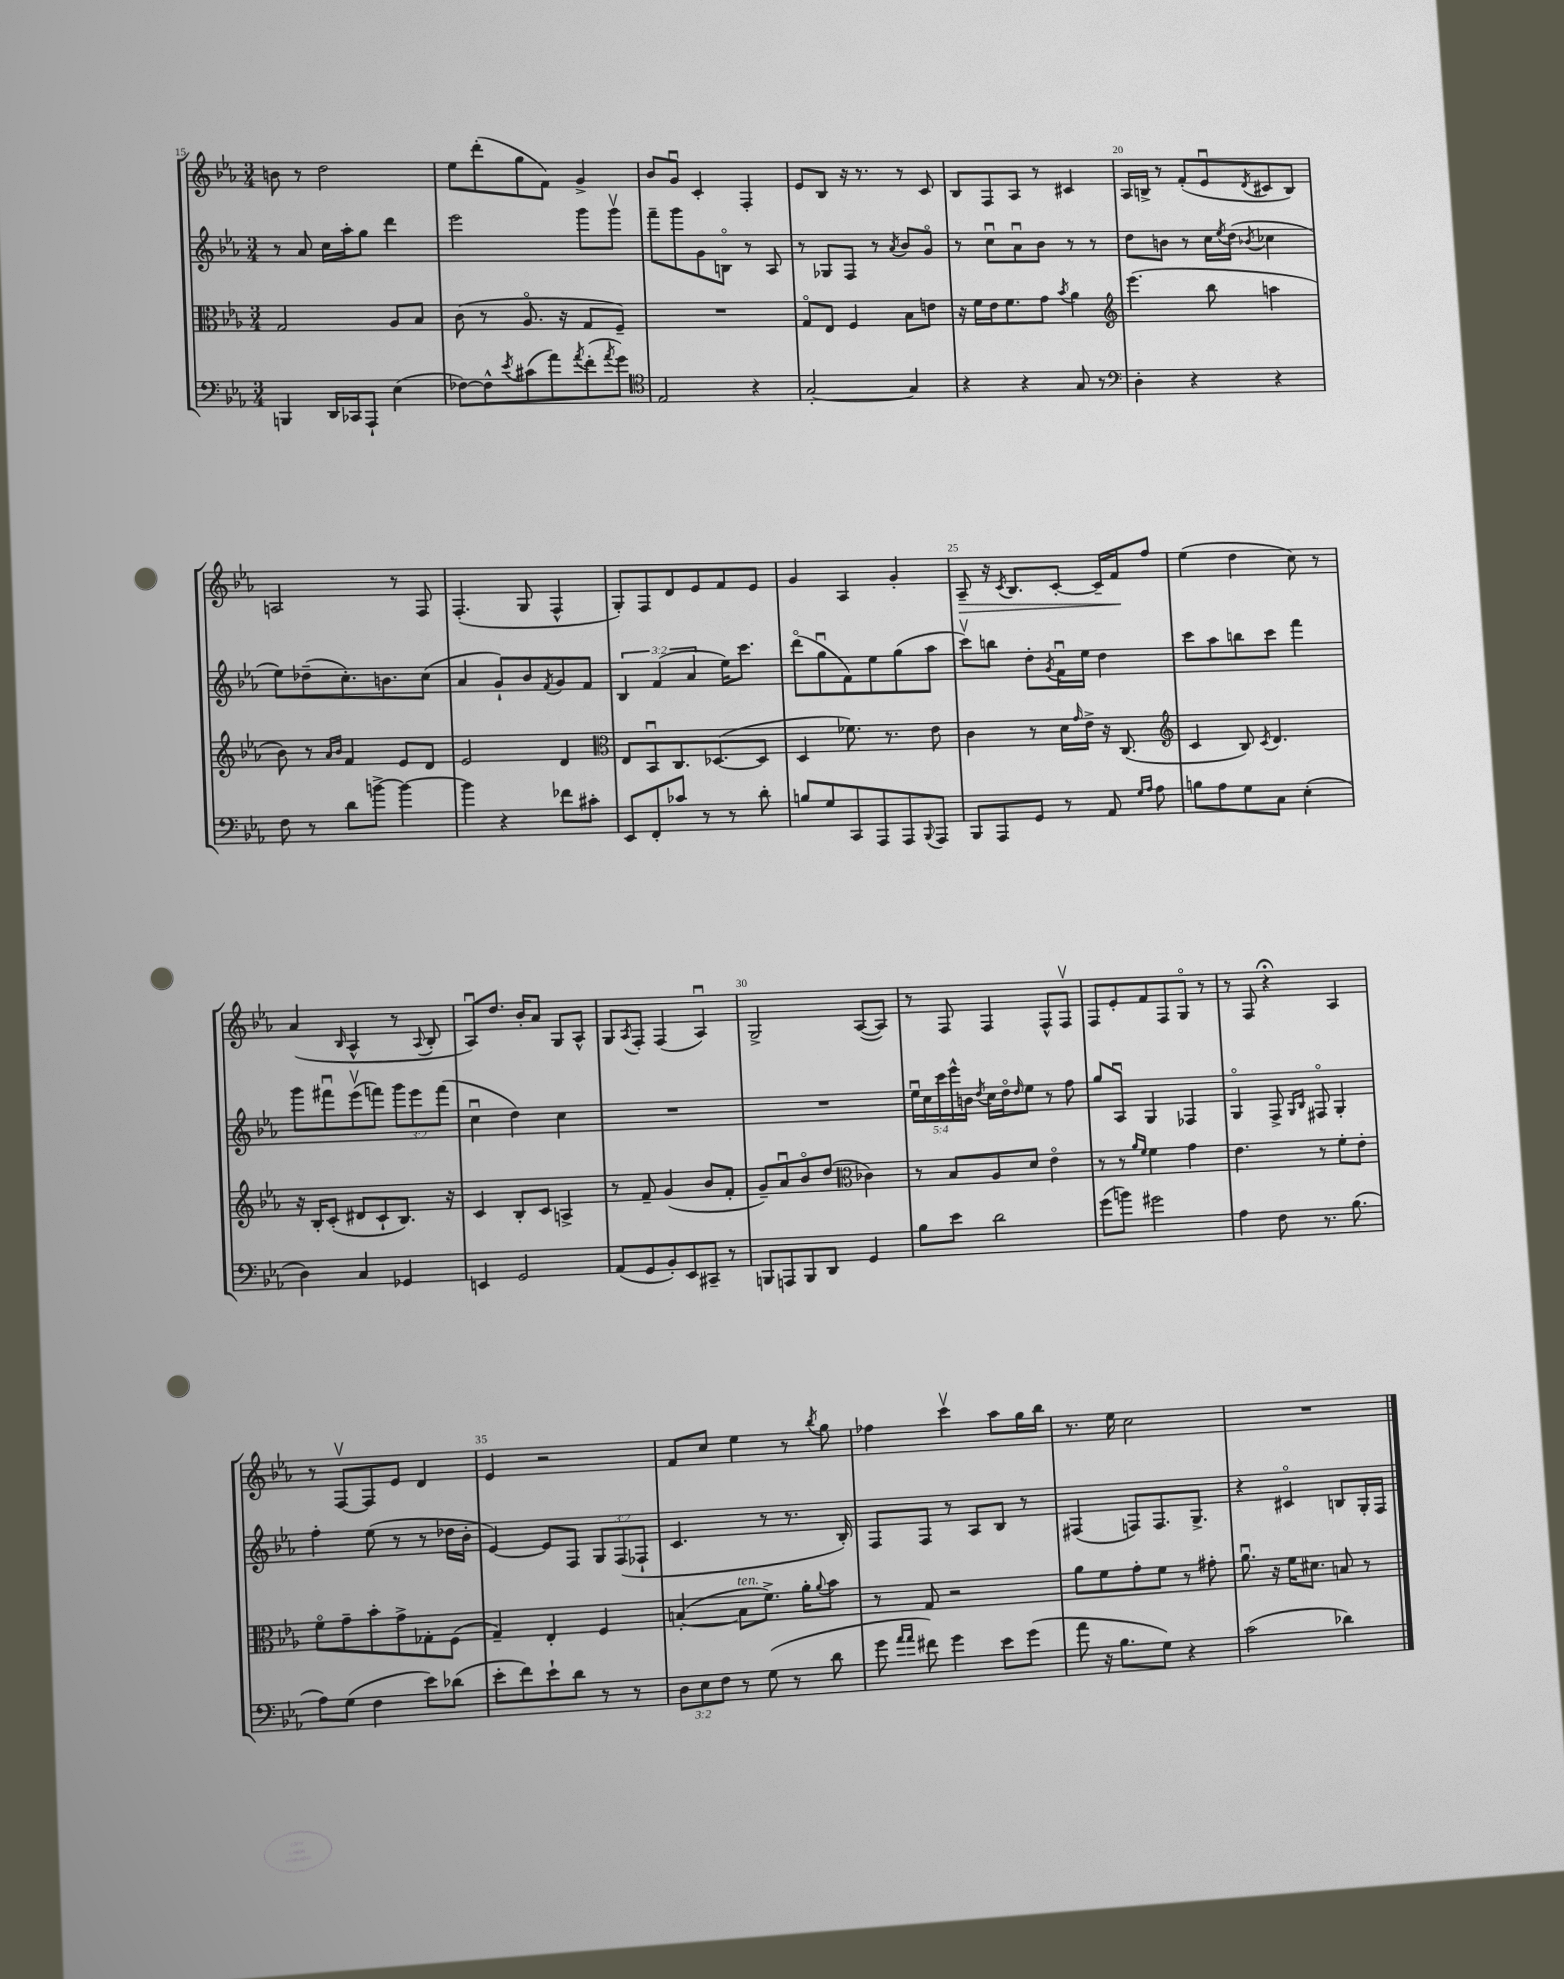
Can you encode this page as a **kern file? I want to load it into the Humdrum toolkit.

**kern	**kern	**kern	**kern	**dynam
*part4	*part3	*part2	*part1	*part1
*staff4	*staff3	*staff2	*staff1	*staff1
*clefF4	*clefC3	*clefG2	*clefG2	*
*k[b-e-a-]	*k[b-e-a-]	*k[b-e-a-]	*k[b-e-a-]	*
*M3/4	*M3/4	*M3/4	*M3/4	*
=15	=15	=15	=15	=15
4BBBn/	2G/	8r	8bn\	.
.	.	8a-/	8r	.
16DD/LL	.	16cc\LL	2dd\	.
16CC-X/J	.	16aa-'\J	.	.
8AAA-`/J	.	8gg\J	.	.
(4E-\	8A-/L	4ddd\	.	.
.	8B-/J	.	.	.
=16	=16	=16	=16	=16
[8F-X\L)	(8c\	2eee-\	8ee-\L	.
8F-^^\]	8r	.	(8ddd'\	.
8qe-/	.	.	.	.
(8c#X\	8.A-/	.	8gg\	.
8a-\)	.	.	8f\J)	.
.	16r	.	.	.
8qa-/	.	.	.	.
(8f'\	8G/L	8ggg\L	4g^/	.
8qa-/	.	.	.	.
8g\J)	8F~/J)	8gggv\J	.	.
=17	=17	=17	=17	=17
*clefC4	*	*	*	*
2E-/	2.r	8fff~\L	8b-/L	.
.	.	8ggg\	8gu/J	.
.	.	8g\	4c'/	.
.	.	8Bn\J	.	.
4r	.	8r	4F'/	.
.	.	8A-/	.	.
=18	=18	=18	=18	=18
[2G'/	8G/L	8r	8e-/L	.
.	8E-/J	8G-X/L	8B-/J	.
.	4F/	8F/J	16r	.
.	.	.	8.r	.
.	.	8r	.	.
.	.	8qa-/	.	.
4G/]	8B-\L	8b-/L	8r	.
.	8en\J	8g/J	8c/	.
=19	=19	=19	=19	=19
4r	16r	8r	8B-/L	.
.	16f\LL	.	.	.
.	16e-\J	8ccu\L	8F/	.
.	8.f\	.	.	.
4r	.	8a-u\	8A-/J	.
.	8g\J	8b-\J	8r	.
.	8qb-/	.	.	.
8G/	4a-\	8r	4c#X/	.
8r	.	8r	.	.
=20	=20	=20	=20	=20
*clefF4	*clefG2	*	*	*
4D'\	(4.eee-\	8dd\L	16A-/LL	.
.	.	.	16Bn^/JJ	.
.	.	8bn\J	8r	.
4r	.	8r	(8f'/L	.
.	8bb-\	16cc\LL	8e-u/	.
.	.	8qee-/	.	.
.	.	(16dd\JJ	.	.
.	.	8qb-X/	8qd/	.
4r	4aan\	4cc-X\	8c#X/	.
.	.	.	8B/J)	.
!!LO:LB:g=z
=21	=21	=21	=21	=21
8F\	8b-\)	8ee-\L)	2An/	.
8r	8r	(8dd-X~\	.	.
.	16qqa-/LL	.	.	.
.	16qqb-/JJ	.	.	.
8d\L	4f/	8.cc'\)	.	.
[8bn^\J	.	.	.	.
.	.	8.bn\	.	.
4b\_	8e-/L	.	8r	.
.	8d/J	(8cc\J	8F/	.
=22	=22	=22	=22	=22
4b\]	2e-/	4a-/	(4.F'/	.
4r	.	8g`/L)	.	.
.	.	8b-/	8G/	.
.	.	8qf/	.	.
8f-X\L	4d/	8g/	4F^^/	.
8c#X'\J	.	8f/J	.	.
=23	=23	=23	=23	=23
*	*clefC3	*	*	*
8EE-/L	8E-/L	6B-/	8G'/L)	.
8FF'/	8BB-u/	.	8F/	.
.	.	(6f/	.	.
8c-X/J	8.C/	.	8d/	.
.	.	6a-/	.	.
8r	.	.	8e-/	.
.	([8.D-X/	.	.	.
8r	.	16ee-\KL)	8f/	.
.	.	8.ccc\J	.	.
8d'\	8D-/J]	.	8e-/J	.
=24	=24	=24	=24	=24
8Bn/L	4D/	(8ddd\L	4g/	.
8G/	.	8ggu\	.	.
8CC/	8.f-X\)	8f\)	4A-/	.
8AAA-/	.	8ee-\	.	.
.	8.r	.	.	.
8AAA-/	.	(8gg\	4g'/	.
8qqBBB-/	.	.	.	.
8AAA-/J	8e-\	8aa-\J	.	.
=25	=25	=25	=25	=25
!	!	!	!	!LO:HP:b
8BBB-/L	4c\	8cccv\L)	8A-~/	>
8AAA-/	.	8bbn\J	16r	.
.	.	.	8qc/	.
.	.	.	8.B-/L	.
8GG/J	8r	8dd'\L	.	.
.	.	8qg/	.	.
8r	16d\LL	16fu\L	[8c'/J	.
.	16qqg/	.	.	.
.	16e-^\JJ	16ee-\JJ	.	.
8AA-/	16r	4dd\	16c~/LL]	.
.	(8.C/	.	16f/J	.
16qqG/LL	.	.	.	.
16qqA-/JJ	.	.	.	.
8A-\	.	.	8ff/J	]
=26	=26	=26	=26	=26
*	*clefG2	*	*	*
8Bn\L	4c/	8ccc\L	(4ee-\	.
8A-\	.	8aa-\	.	.
8G\	8B-/)	8bbn\	4dd\	.
.	8qc/	.	.	.
8C\J	4.d/	8ccc\J	.	.
(4E-'\	.	4fff\	8cc\)	.
.	.	.	8r	.
!!LO:LB:g=z
=27	=27	=27	=27	=27
4D\)	16r	8ggg\L	(4a-/	.
.	16B-'/KL	.	.	.
.	(8c'/J	8fff#Xu\	.	.
.	.	.	16qqB-/	.
4C/	8d#X/L	(8eee-v\	4A-^^/	.
.	8c`/	8fffn\J)	.	.
4GG-X/	8.B-/J)	12ggg\L	8r	.
.	.	12eee-\	.	.
.	.	.	8qqA-/	.
.	.	.	8B-'/	.
.	.	(12fff\J	.	.
.	16r	.	.	.
=28	=28	=28	=28	=28
4EEn/	4c/	4ccu\	8A-u/L)	.
.	.	.	8.dd/J	.
2GG/	8B-'/L	4dd\)	.	.
.	.	.	16b-'/KL	.
.	8c/J	.	8a-/J	.
.	4An^/	4cc\	8G/L	.
.	.	.	8A-^^/J	.
=29	=29	=29	=29	=29
(8AA-/L	8r	2.r	8G/L	.
.	.	.	8qA-/	.
8GG/	8f~/	.	8F'/J	.
8BB-'/)	(4g/	.	(4F/	.
8EE-/	.	.	.	.
8CC#X~/J	8b-/L	.	4A-u/)	.
8r	8f'/J	.	.	.
=30	=30	=30	=30	=30
8BBBn/L	8g~/L)	2.r	2G^/	.
8AAAn/	8a-u/	.	.	.
8BBB/	8b-/	.	.	.
8DD/J	(8dd/J	.	.	.
*	*clefC3	*	*	*
4GG/	4c-X\)	.	([8A-/L	.
.	.	.	8A-/J])	.
=31	=31	=31	=31	=31
8B-\L	8r	20ee-u\LL	8r	.
.	.	20cc\	.	.
.	.	20ccc\	.	.
8e-\J	8B-/L	.	8F/	.
.	.	20eee-^^\	.	.
.	.	20bn\JJ	.	.
.	.	8qdd/	.	.
2d\	8A-/	16cc\LL	4F/	.
.	.	16dd\J	.	.
.	.	16qqdd/	.	.
.	8d/J	8ee-\J	.	.
.	4e-\	8r	8F^^/L	.
.	.	8ff\	8Fv/J	.
=32	=32	=32	=32	=32
(8g\L	8r	8gg/L	8F/L	.
8bn\J)	8r	8A-u/J	8e-'/	.
.	16qqa-/LL	.	.	.
.	16qqf/JJ	.	.	.
2g#X\	4f\	4G/	8f/	.
.	.	.	8F/	.
.	4g\	4F-X/	8G/J	.
.	.	.	8r	.
=33	=33	=33	=33	=33
4A-\	4.e-\	4G/	8r	.
.	.	.	8F/	.
8F\	.	8F^/	4r;<	.
.	.	16qqG/LL	.	.
.	.	16qqB-/JJ	.	.
8.r	8r	8F#X/	.	.
.	8f'\L	4G'/	4A-/	.
(8.B-\	.	.	.	.
.	8e-'\J	.	.	.
!!LO:LB:g=z
=34	=34	=34	=34	=34
8A-\L)	8f\L	4ff'\	8r	.
(8G\J	8g~\	.	[8Fv/L	.
4F\	8b-'\	(8ee-\	8F/]	.
.	8g^\	8r	8e-/J	.
8e-\L)	8G-X'\	8r	4d/	.
(8d-X\J	(8F\J	16dd-X\LL	.	.
.	.	16b-'\JJ	.	.
=35	=35	=35	=35	=35
8e-'\L	4G~/)	[4e-/)	4e-/	.
8f\)	.	.	.	.
8e-`\	4E-'/	8e-/L]	2r	.
8d\J	.	8F/J	.	.
8r	4F/	12G/L	.	.
.	.	(12F/	.	.
8r	.	.	.	.
.	.	12F-X`/J	.	.
=36	=36	=36	=36	=36
12D\L	([4Bn'/	4.c/	8f/L	.
12E-\	.	.	.	.
.	.	.	8cc/J	.
12F\J	.	.	.	.
!	!LO:TX:a:i:t=ten.	!	!	!
8r	8B\L]	.	4ee-\	.
(8G\	8.f^\J)	8r	.	.
8r	.	8.r	8r	.
.	16a-'\KL	.	.	.
.	8qqa-/	.	8qbb-/	.
8d\	8b-\J	.	8gg\	.
.	.	16B-'/)	.	.
=37	=37	=37	=37	=37
8g\	8r	8F/L	4ff-X\	.
16qqa-/LL	.	.	.	.
16qqa-/JJ	.	.	.	.
8f#X\)	8G/	8F/J	.	.
4g\	2r	8r	4cccv\	.
.	.	8A-/L	.	.
8e-\L	.	8B-/J	8aa-\L	.
(8g\J	.	8r	16gg\L	.
.	.	.	16bb-\JJ	.
=38	=38	=38	=38	=38
8a-\	8a-\L	(4F#X/	8.r	.
16r	8f\	.	.	.
8.B-\L	.	.	16ee-\	.
.	8g'\	8Fn/L)	2cc\	.
8G\J)	8f\J	8.F/	.	.
4r	8r	.	.	.
.	.	8.G^/J	.	.
.	8g#X'\	.	.	.
=39	=39	=39	=39	=39
(2c\	8.a-u\	4r	2.r	.
.	16r	.	.	.
.	16f\KL	4c#X/	.	.
.	8.d#X\J	.	.	.
4d-X\)	8Bn/	8Bn/L	.	.
.	8r	16G'/L	.	.
.	.	16F/JJ	.	.
==	==	==	==	==
*-	*-	*-	*-	*-
